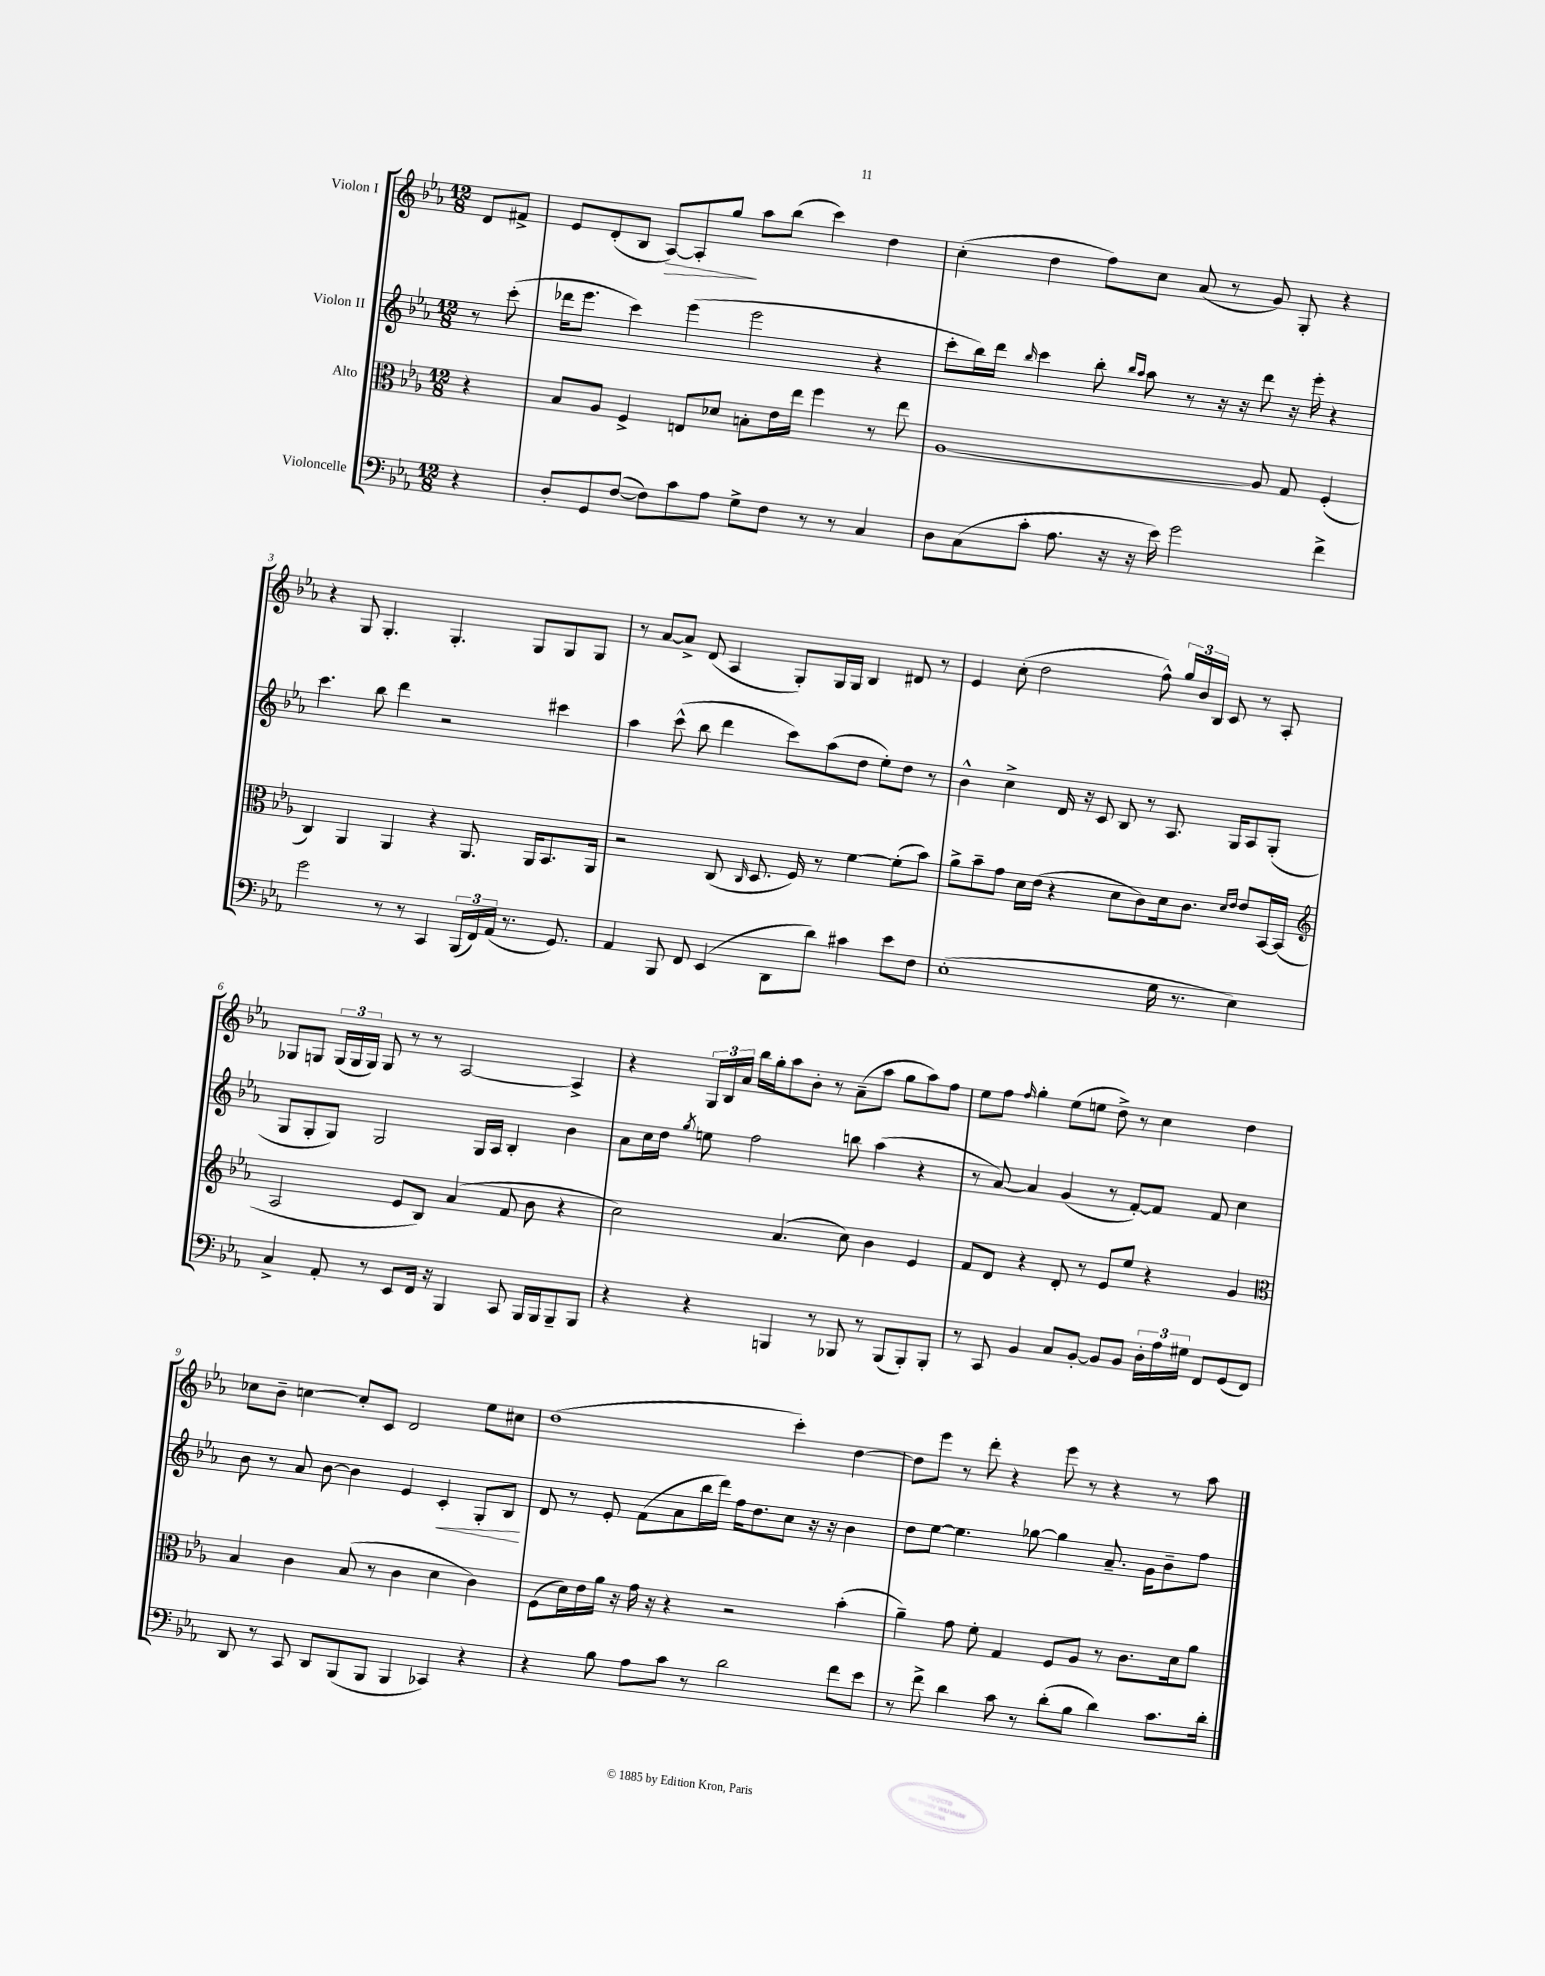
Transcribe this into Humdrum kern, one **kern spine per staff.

**kern	**kern	**kern	**dynam	**kern	**dynam
*part4	*part3	*part2	*part2	*part1	*part1
*staff4	*staff3	*staff2	*staff2	*staff1	*staff1
*I"Violoncelle	*I"Alto	*I"Violon II	*	*I"Violon I	*
*clefF4	*clefC3	*clefG2	*	*clefG2	*
*k[b-e-a-]	*k[b-e-a-]	*k[b-e-a-]	*	*k[b-e-a-]	*
*M12/8	*M12/8	*M12/8	*	*M12/8	*
=	=	=	=	=	=
4r	4r	8r	.	8d/L	.
.	.	(8ccc'\	.	8f#X^/J	.
=1	=1	=1	=1	=1	=1
8D'/L	8B-/L	16ddd-X\KL	.	8e-/L	.
.	.	8.eee-\J	.	.	.
8GG/	8A-/J	.	.	(8d'/	.
([8F/J	4F^/	4ccc\)	.	8B-/J	.
!	!	!	!	!	!LO:HP:b
8F\L])	.	.	.	[8A-/L)	>
8c\	8En/L	(4eee-\	.	8A-'/]	.
8A-\J	8d-X/J	.	.	8gg/J	.
8G^\L	8Bn'\L	2eee-\	.	8aa-\L	]
8F\J	16e-\L	.	.	(8bb-\J	.
.	16ee-\JJ	.	.	.	.
8r	4ff\	.	.	4ccc\)	.
8r	.	.	.	.	.
4C/	8r	4r	.	4dd\	.
.	8ee-\	.	.	.	.
=2	=2	=2	=2	=2	=2
8D\L	[1A-	8ccc'\L	.	(4cc'\	.
(8C\	.	16bb-\L)	.	.	.
.	.	16ddd\JJ	.	.	.
.	.	16qqbb-/	.	.	.
8c'\J	.	4ccc\	.	4dd\	.
8.A-\	.	.	.	.	.
.	.	8bb-'\	.	8ff\L)	.
16r	.	.	.	.	.
.	.	16qqbb-/LL	.	.	.
.	.	16qqaa-/JJ	.	.	.
16r	.	8aa-\	.	8cc\J	.
16e-\)	.	.	.	.	.
2g\	.	8r	.	(8a-/	.
.	.	16r	.	8r	.
.	.	16r	.	.	.
.	8A-/]	8ddd\	.	8g/)	.
.	8G/	16r	.	8G'/	.
.	.	16eee-'\	.	.	.
4f^\	(4F'/	4r	.	4r	.
!!LO:LB:g=z
=3	=3	=3	=3	=3	=3
2g\	4C/)	4.ccc\	.	4r	.
.	4AA-/	.	.	8G/	.
.	.	8bb-\	.	4.G'/	.
8r	4AA-/	4ddd\	.	.	.
8r	.	.	.	.	.
4CC/	4r	2r	.	4.G'/	.
(24BBB-/LL	8.AA-/	.	.	.	.
24FF/)	.	.	.	.	.
(24AA-/JJ	.	.	.	.	.
8.r	.	.	.	8G/L	.
.	16AA-/KL	.	.	.	.
.	8.BB-/	4ccc#X\	.	8G/	.
8.GG/)	.	.	.	.	.
.	.	.	.	8G/J	.
.	16AA-/Jk	.	.	.	.
=4	=4	=4	=4	=4	=4
4AA-/	2r	4aa-\	.	8r	.
.	.	.	.	[8a-/L	.
8BBB-/	.	(8ccc^^\	.	8a-^/J]	.
8FF/	.	8bb-\	.	(8d/	.
(4EE-/	(8C/	4ddd\	.	4A-/	.
.	16qqC/	.	.	.	.
.	8.D/	.	.	.	.
8DD\L	.	8ccc\L)	.	8G'/L)	.
.	16F/)	.	.	.	.
8d\J)	8r	(8aa-\	.	16G/L	.
.	.	.	.	16G/JJ	.
4c#X\	[4f\	8dd\J	.	4B-/	.
.	.	8ee-'\L)	.	.	.
8e-\L	(8f'\L]	8dd\J	.	8d#X/	.
8F\J	8b-\J)	8r	.	8r	.
=5	=5	=5	=5	=5	=5
(1E-'	8a-^\L	4b-^^\	.	4e-/	.
.	8b-~\	.	.	.	.
.	8g\J	4cc^\	.	(8cc'\	.
.	16d\LL	.	.	2dd\	.
.	(16e-\JJ	.	.	.	.
.	4r	16d/	.	.	.
.	.	16r	.	.	.
.	.	8c/	.	.	.
.	8d\L	8B-/	.	.	.
.	8c\)	8r	.	8ff^^\)	.
16G\	16d\k	8.A-/	.	24gg/LL	.
.	.	.	.	24b-/	.
8.r	8.c\J	.	.	.	.
.	.	.	.	24B-/JJ	.
.	.	.	.	8c/	.
.	.	16G/KL	.	.	.
.	16qqd/LL	.	.	.	.
.	16qqe-/JJ	.	.	.	.
4E-\)	8e-/L	8A-/	.	8r	.
.	[16BB-/L	(8G'/J	.	8A-'/	.
.	(16BB-/JJ]	.	.	.	.
!!LO:LB:g=z
=6	=6	=6	=6	=6	=6
*	*clefG2	*	*	*	*
4C^/	2A-/	8G/L	.	8G-X/L	.
.	.	8G'/	.	8Gn/J	.
8AA-'/	.	8G/J)	.	(24G/LL	.
.	.	.	.	24G/	.
.	.	.	.	24G/JJ)	.
8r	.	2G/	.	8G/	.
8EE-/L	8e-/L	.	.	8r	.
16FF/Jk	8B-/J)	.	.	8r	.
16r	.	.	.	.	.
4BBB-/	(4a-/	.	.	[2A-/	.
.	.	16G/LL	.	.	.
.	.	16A-/JJ	.	.	.
8CC/	8f/	4B-'/	.	.	.
16BBB-/LL	8b-\	.	.	.	.
16BBB-/J	.	.	.	.	.
8BBB-~/	4r	4b-\	.	4A-^/]	.
8BBB-/J	.	.	.	.	.
=7	=7	=7	=7	=7	=7
4r	2cc\)	8a-\L	.	4r	.
.	.	16cc\L	.	.	.
.	.	16dd\JJ	.	.	.
.	.	8qgg/	.	.	.
4r	.	8een\	.	24G/LL	.
.	.	.	.	24B-/	.
.	.	.	.	24a-/JJ	.
.	.	2ff\	.	16bb-\LL	.
.	.	.	.	16gg'\J	.
4BBBn/	(4.a-/	.	.	8aa-\	.
.	.	.	.	8b-'\J	.
8r	.	.	.	8r	.
8BBB-X/	8cc\)	8bbn\	.	(8a-~\L	.
8r	4b-\	(4aa-\	.	8aa-\J	.
(8BBB-/L	.	.	.	8gg\L	.
8BBB-'/)	4e-/	4r	.	8aa-\)	.
8BBB-'/J	.	.	.	8ff\J	.
=8	=8	=8	=8	=8	=8
8r	8f/L	8r	.	8ee-\L	.
8CC/	8d/J	[8a-/)	.	8ff\J	.
.	.	.	.	16qqff/	.
4BB-/	4r	4a-/]	.	4gg'\	.
8C/L	8d'/	(4g/	.	(8ee-\L	.
[8BB-'/J	8r	.	.	8een\J	.
8BB-/L]	8e-/L	8r	.	8dd^\)	.
8BB-/J	8ee-/J	[8f'/L)	.	8r	.
24D'\LL	4r	8f/J]	.	4cc\	.
24A-\	.	.	.	.	.
24G#X\JJ	.	.	.	.	.
8FF/L	.	8f/	.	.	.
(8GG/	4g/	4cc\	.	4dd\	.
8FF/J)	.	.	.	.	.
!!LO:LB:g=z
=9	=9	=9	=9	=9	=9
*	*clefC3	*	*	*	*
8DD/	4B-/	8b-\	.	8cc-X\L	.
8r	.	8r	.	8b-~\J	.
8CC/	4c\	8a-/	.	[4ccn\	.
8DD/L	.	[8b-\	.	.	.
(8BBB-/	(8B-/	4b-\]	.	8cc'/L]	.
8BBB-/J	8r	.	.	8c/J	.
4BBB-/	4c\	4e-/	.	2d/	.
!	!	!	!LO:HP:b	!	!
4CC-X/)	4d\	4c'/	<	.	.
4r	4c\)	8G'/L	.	8ee-\L	.
.	.	8B-/J	.	8cc#X\J	.
.	.	.	[	.	.
=10	=10	=10	=10	=10	=10
4r	(8F\L	8d/	.	(1dd	.
.	16d\L)	8r	.	.	.
.	16e-\	.	.	.	.
8B-\	16a-\JJ	8e-'/	.	.	.
.	16r	.	.	.	.
8A-\L	16g\	(8f\L	.	.	.
.	16r	.	.	.	.
8c\J	4r	8a-\	.	.	.
8r	.	16bb-\L	.	.	.
.	.	16ddd\JJ)	.	.	.
2d\	2r	16ff\KL	.	.	.
.	.	8.dd\	.	.	.
.	.	8cc\J	.	4ccc'\)	.
.	.	16r	.	.	.
.	.	16r	.	.	.
8f\L	(4b-'\	4b-\	.	[4dd\	.
8e-\J	.	.	.	.	.
=11	=11	=11	=11	=11	=11
8r	4a-~\)	8dd\L	.	8dd\L]	.
8f^\	.	[8ee-\J	.	8eee-\J	.
4d\	8g\	4.ee-\]	.	8r	.
.	8f'\	.	.	8ddd'\	.
8c\	4G/	.	.	4r	.
8r	.	[8gg-X\	.	.	.
(8d'\L	8F/L	4gg-\]	.	8eee-\	.
8B-\J	8A-/J	.	.	8r	.
4d\)	8r	8.a-~/	.	4r	.
.	8.c\L	.	.	.	.
.	.	16g\KL	.	.	.
8.c\L	.	8b-~\	.	8r	.
.	16d\k	.	.	.	.
.	8a-\J	8ff\J	.	8aa-\	.
16d'\Jk	.	.	.	.	.
==	==	==	==	==	==
*-	*-	*-	*-	*-	*-
